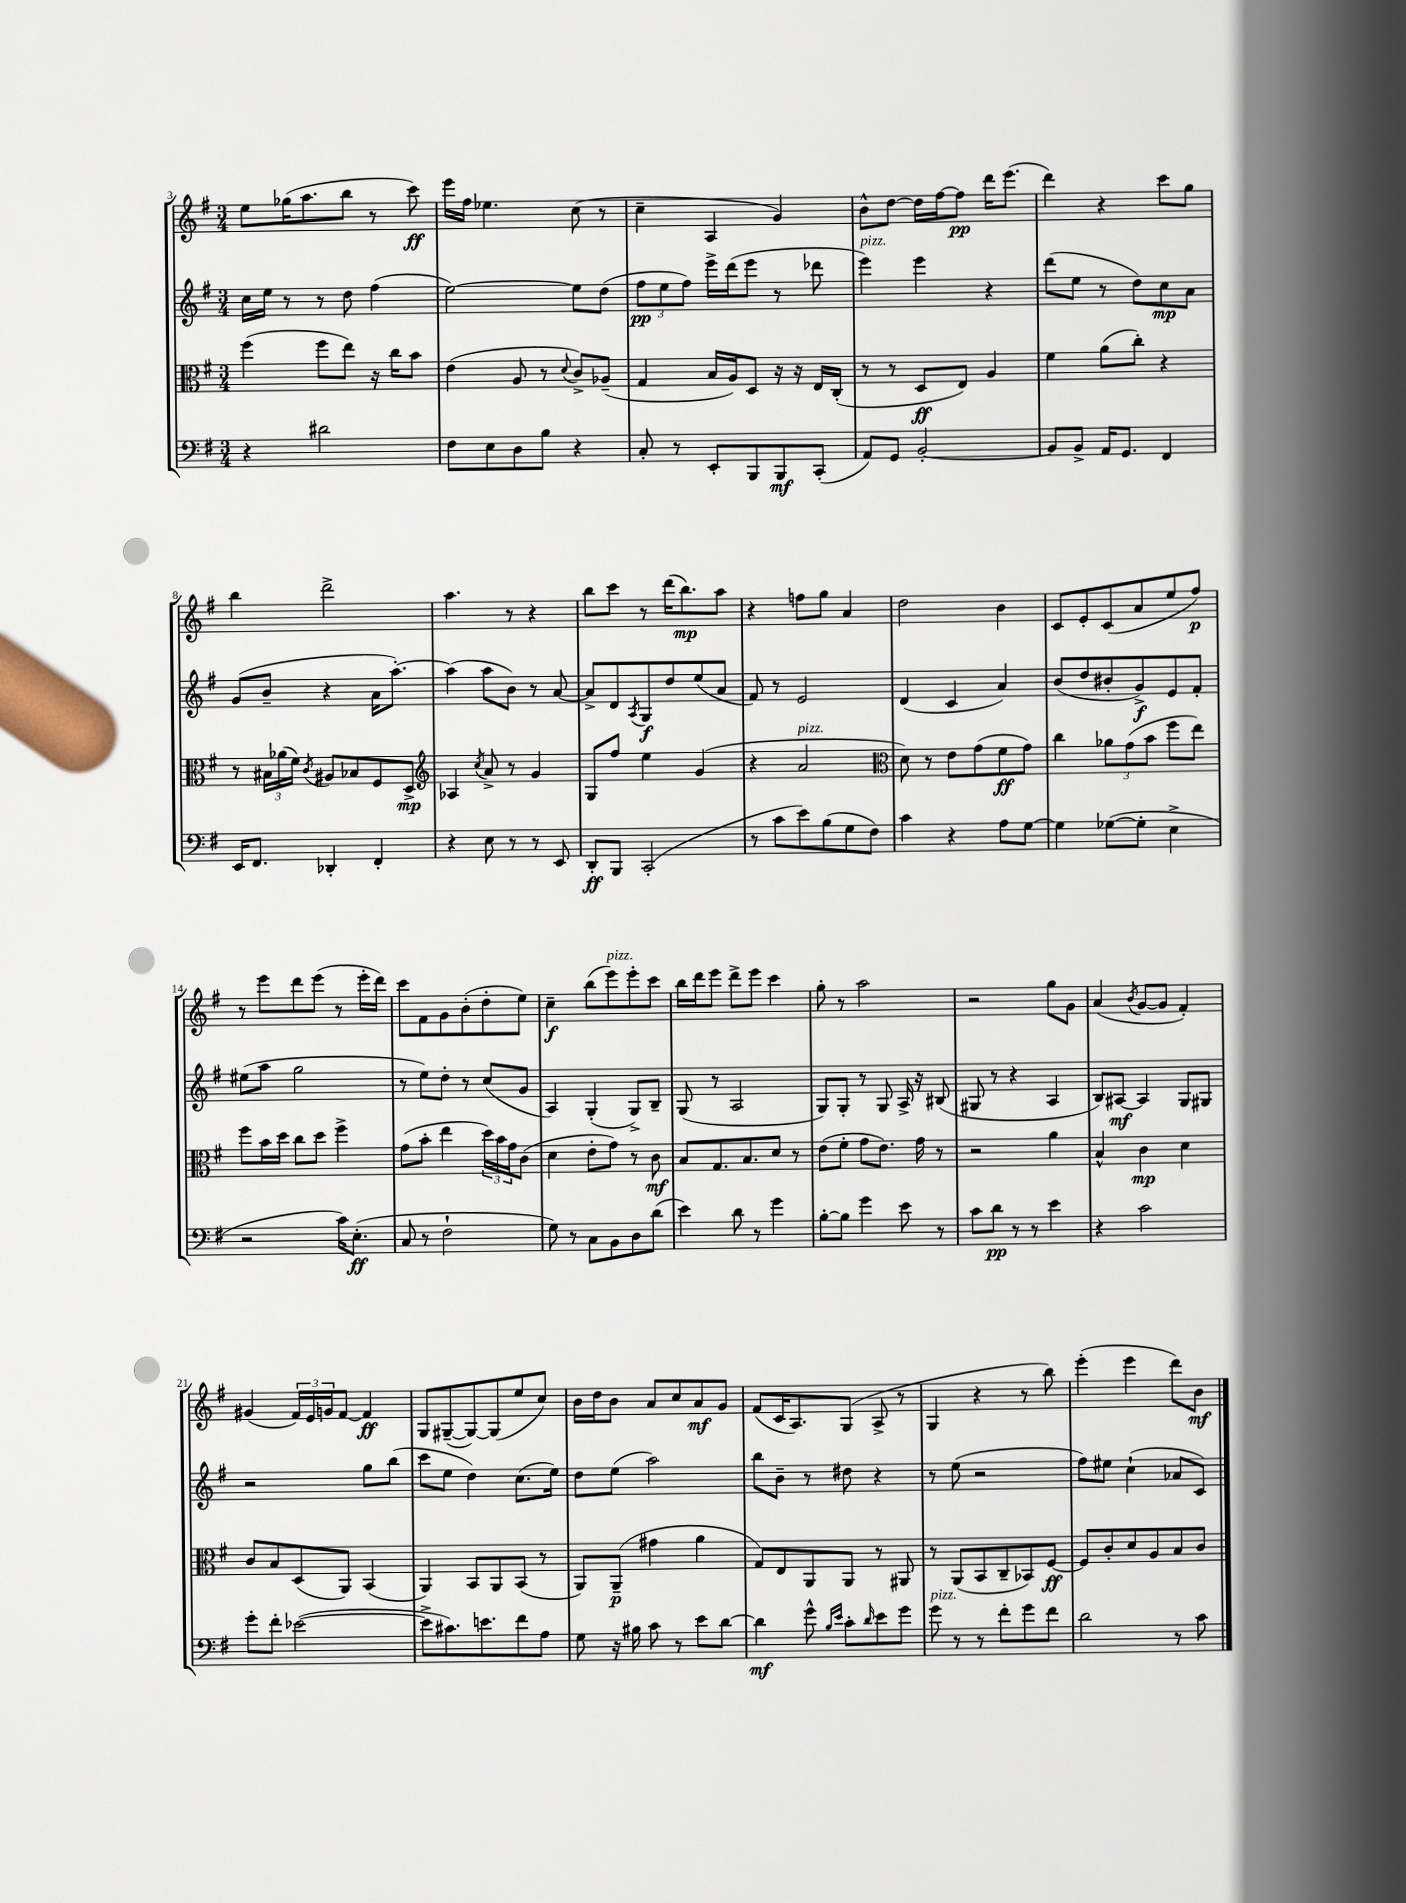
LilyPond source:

<<
\new StaffGroup <<
\new Staff = "s0" {
    \clef treble \key g \major \numericTimeSignature \time 3/4
    e''8 ges''16( a''8. b''8 r8 c'''8\ff) |
    e'''16 fis''16 ees''4. c''8( r8 |
    c''4-- a4 g'4) |
    b'8-^ d''8~ d''16 fis''16~ fis''8\pp d'''16 e'''8.( |
    d'''4) r4 c'''8 g''8 |
    b''4 d'''2-> |
    a''4. r8 r4 |
    b''8 c'''8 r8 d'''16( b''8.\mp) a''8 |
    r4 f''8 g''8 a'4 |
    d''2 b'4 |
    c'8 e'8-. c'8( a'8 e''8 fis''8\p) |
    r8 e'''8 d'''8 e'''8( r8 e'''16-. d'''16) |
    c'''8 fis'8 g'8 b'8-.( d''8-. e''8) |
    c''4--\f b''8( e'''8^\markup { \italic "pizz." }) e'''8-. c'''8 |
    b''16 d'''16 e'''8 d'''8-> e'''8 c'''4 |
    g''8-. r8 a''2 |
    r2 g''8 g'8 |
    a'4( \acciaccatura { b'8 } g'8~ g'8 fis'4-.) |
    gis'4( \tuplet 3/2 { fis'16) e'16 g'16 } fis'8~ fis'4\ff |
    g8 gis8~--( gis8~) gis8( e''8 c''8) |
    b'16 d''16 b'8 a'8 c''8 a'8\mf g'8 |
    fis'8( c'16 a8.) g8( a8-> r8 |
    g4 r4 r8 b''8) |
    e'''4-.( e'''4 d'''8) b'8\mf \bar "|." |
}
\new Staff = "s1" {
    \clef treble \key g \major \numericTimeSignature \time 3/4
    c''16 e''16 r8 r8 d''8 fis''4( |
    e''2~) e''8 d''8( |
    \tuplet 3/2 { fis''8\pp e''8 fis''8) } e'''16-> d'''16( e'''8 r8 des'''8 |
    e'''4^\markup { \italic "pizz." }) e'''4 r4 |
    d'''8( e''8 r8 d''8) c''8\mp a'8 |
    g'8( b'8-- r4 a'16 a''8.~-.) |
    a''4( a''8 b'8) r8 a'8~ |
    a'8-> d'8 \acciaccatura { a8 } g8\f d''8 e''8( a'8 |
    fis'8) r8 e'2 |
    d'4( c'4 a'4) |
    b'8( d''8 bis'8-. g'8->\f) e'8 fis'8-. |
    eis''8( a''8 g''2 |
    r8 e''8) d''8-. r8 c''8( g'8 |
    a4) g4-.( g8->) b8-- |
    g8( r8 a2 |
    g8) g8-. r8 g8 a16-> r16 bis8( |
    gis8 r8 r4 a4 |
    b8) ais8~\mf ais4 g8 gis8 |
    r2 g''8 b''8( |
    c'''8 e''8 d''4) c''8.( e''16) |
    d''8 e''8( a''2) |
    b''8 b'8-- r8 dis''8 r4 |
    r8 e''8( r2 |
    fis''8) eis''8 c''4-!( aes'8 c'8) \bar "|." |
}
\new Staff = "s2" {
    \clef alto \key g \major \numericTimeSignature \time 3/4
    fis''4( fis''8 e''8) r16 c''16 b'8 |
    e'4( a8 r8 \appoggiatura { d'8 } c'8->) aes8--( |
    g4 b16 a16) d8 r16 r16 e16 c16-.( |
    r8 r8 d8\ff e8) a4 |
    fis'4 a'8( c''8-.) r4 |
    r8 \tuplet 3/2 { bis16 aes'16( fis'16) } \acciaccatura { c'8 } ais8 bes8 fis8 d8->\mp |
    \clef treble aes4 \acciaccatura { c''8 } a'8-> r8 g'4 |
    g8 fis''8 e''4 g'4( |
    r4 a'2^\markup { \italic "pizz." } |
    \clef alto d'8) r8 e'8 g'8( fis'8\ff g'8) |
    c''4 \tuplet 3/2 { aes'8 g'8( b'8 } fis''8 e''8) |
    fis''8 b'16 d''16 c''8 d''8 fis''4-> |
    g'8( b'8-. e''4 \tuplet 3/2 { d''16) b'16 g'16 } c'8( |
    d'4 e'8-. g'8) r8 c'8\mf |
    b8 g8. b8. d'8 r8 |
    e'8( fis'8-. g'8 e'8.) g'16 r8 |
    r2 a'4 |
    b4-^ c'4\mp d'4 |
    c'8 b8 d8( a,8) b,4( |
    a,4) b,8 a,8 b,8( r8 |
    a,8) a,8--\p( gis'4 a'4 |
    g8) e8 a,8 a,8 r8 ais,8 |
    r8 a,8( b,8 c8-- bes,8) fis8~\ff |
    fis8 c'8-. d'8 a8 b8 c'8 \bar "|." |
}
\new Staff = "s3" {
    \clef bass \key g \major \numericTimeSignature \time 3/4
    r4 dis'2 |
    fis8 e8 d8 b8 r4 |
    c8-. r8 e,8-. b,,8 b,,8\mf c,8-.( |
    a,8) g,8 b,2~-. |
    b,8 b,8-> a,16 g,8. fis,4 |
    e,16 fis,8. des,4-. fis,4-. |
    r4 e8 r8 r8 e,8 |
    d,8-.\ff b,,8 c,2-.( |
    r8 c'8 e'8) b8( g8 fis8) |
    c'4 r4 a8 g8~ |
    g4 ges8~( ges8-. e4-> |
    r2 c'16) e8.-.\ff( |
    c8 r8 fis2-! |
    g8) r8 c8 b,8 d8 d'8( |
    e'4) d'8 r8 g'4 |
    b8~-. b8 g'4 e'8 r8 |
    c'8 d'8\pp r8 r8 e'4 |
    r4 c'2 |
    g'8-. fis'8-. ees'2~( |
    ees'8-> cis'8.) e'8. fis'8 a8 |
    g8 r16 bis16 c'8 r8 e'8 d'8~ |
    d'4\mf g'8-^ \grace { b16 e'16 } c'8-. \grace { d'16 } e'8 g'8 |
    g'8^\markup { \italic "pizz." } r8 r8 fis'8-. g'8 fis'8 |
    d'2 r8 c'8 \bar "|." |
}
>>
>>
\layout { \context { \Score currentBarNumber = #3 } }
